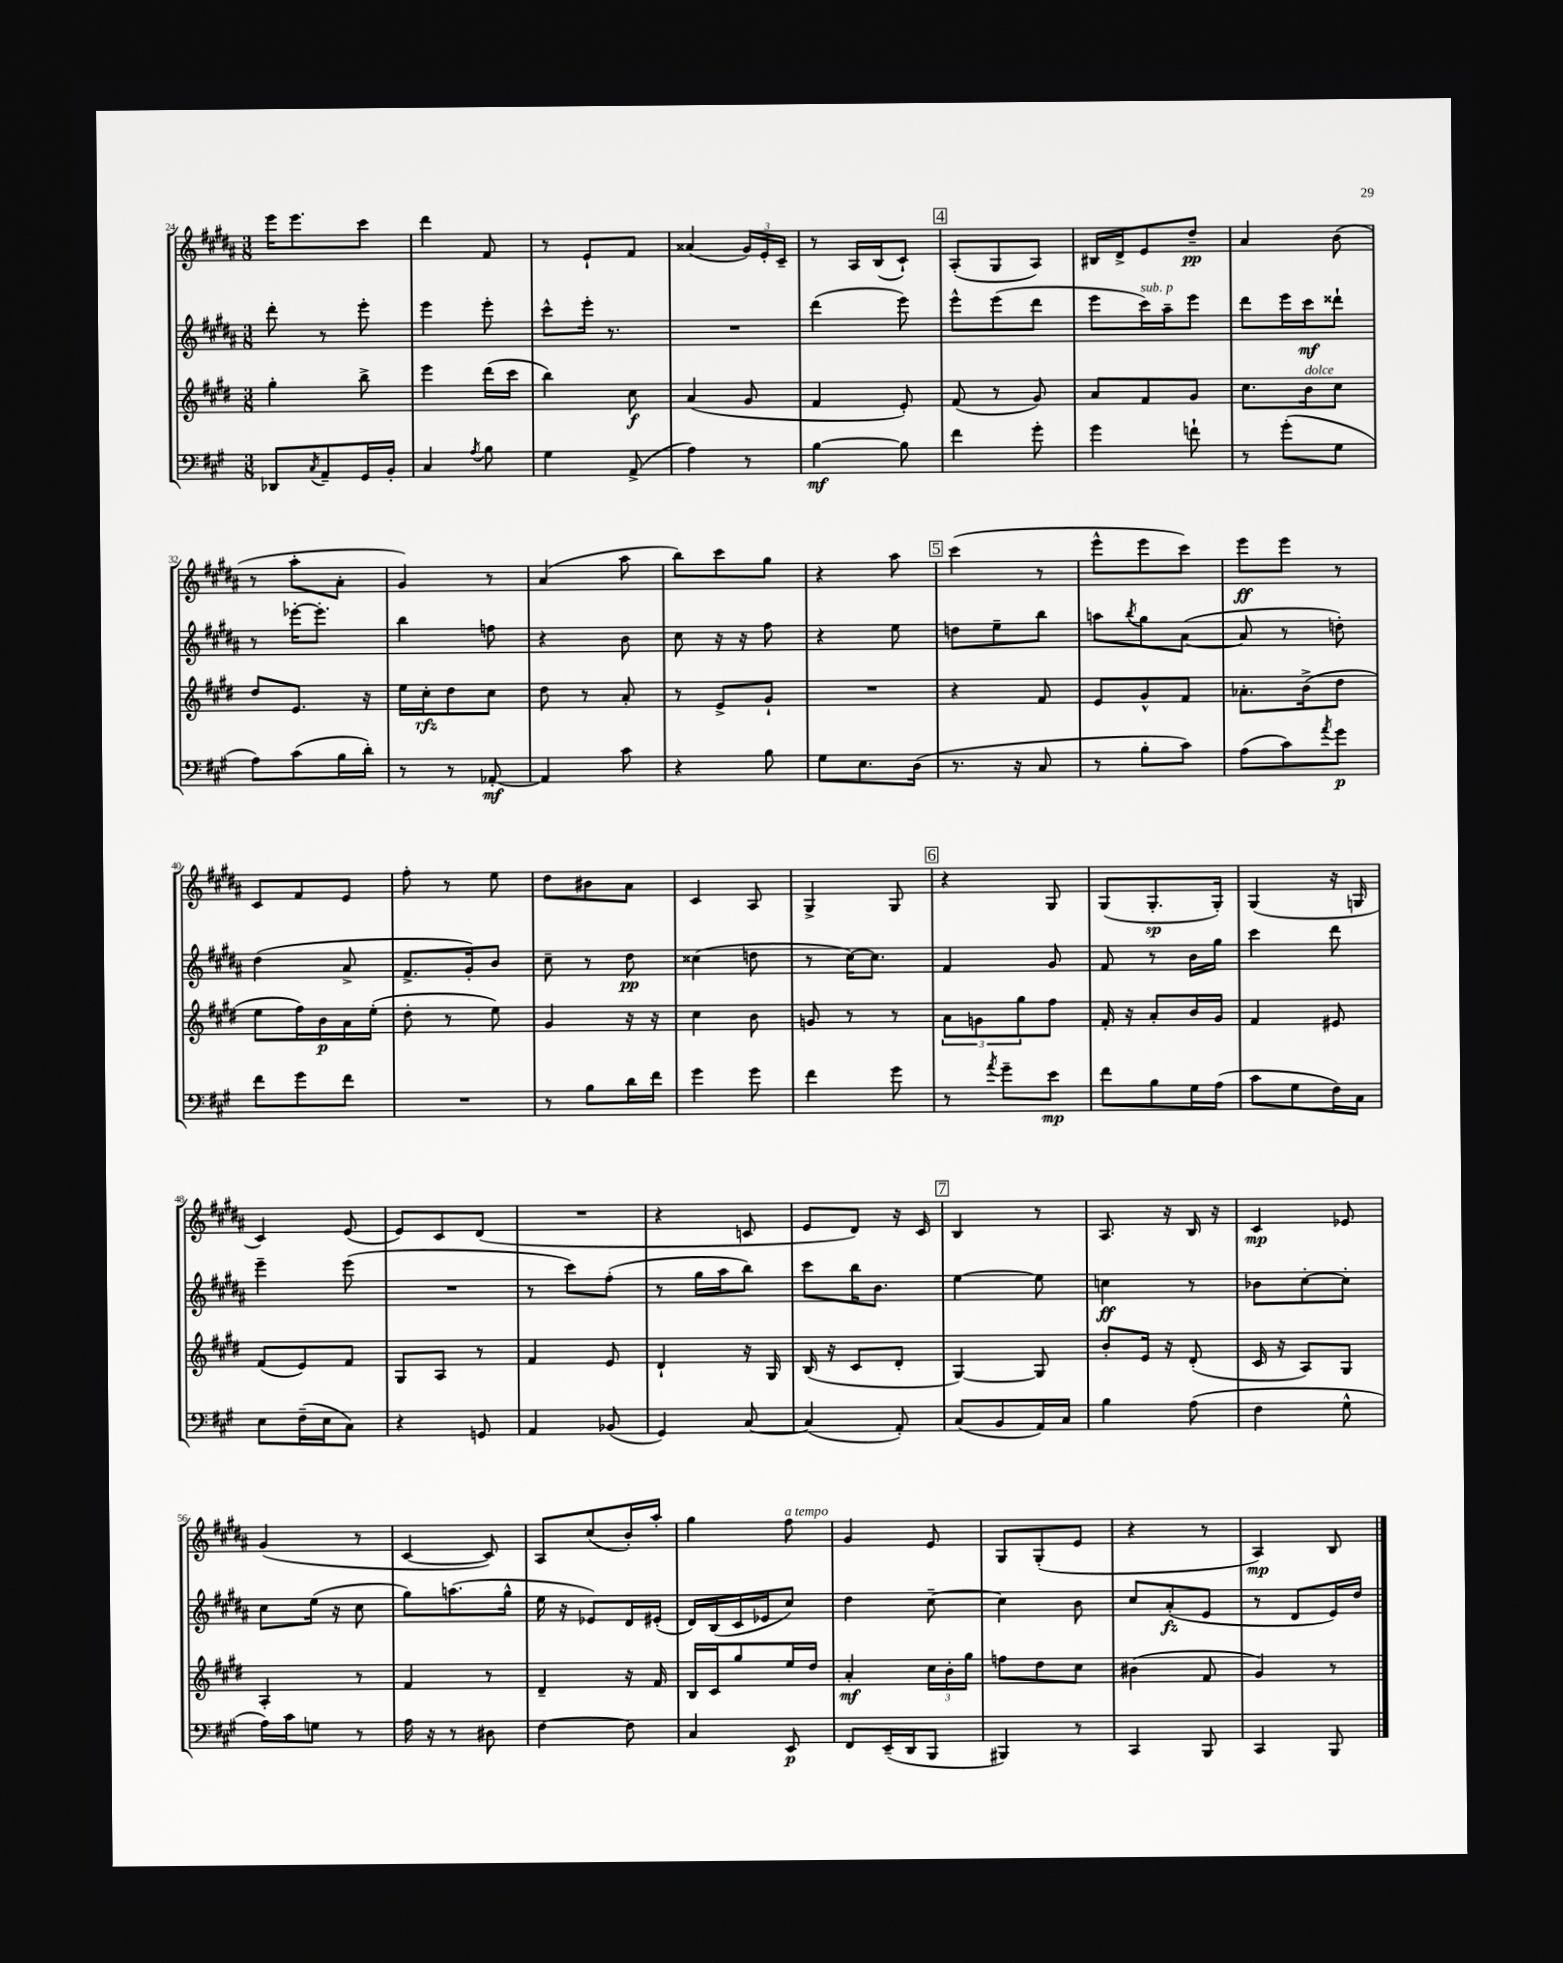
<<
\new StaffGroup <<
\new Staff = "s0" {
    \clef treble \key b \major \numericTimeSignature \time 3/8
    e'''16 e'''8. cis'''8 |
    dis'''4 fis'8 |
    r8 e'8-! fis'8 |
    aisis'4( \tuplet 3/2 { gis'16) e'16-. cis'16-- } |
    r8 ais16 b16( cis'8-!) |
    \mark \markup { \box "4" } ais8-.( gis8 ais8) |
    bis16 dis'16-> e'8 dis''8--\pp |
    ais'4 b'8( |
    r8 ais''8-. ais'8-. |
    gis'4) r8 |
    ais'4( ais''8 |
    b''8) cis'''8 gis''8 |
    r4 ais''8 |
    \mark \markup { \box "5" } cis'''4( r8 |
    e'''8-^ e'''8 cis'''8) |
    e'''8\ff e'''8 r8 |
    cis'8 fis'8 e'8 |
    fis''8-. r8 e''8 |
    dis''8 bis'8 ais'8 |
    cis'4 ais8 |
    gis4-> gis8 |
    \mark \markup { \box "6" } r4 gis8 |
    gis8( gis8.-.\sp gis16-.) |
    gis4( r16 g16 |
    cis'4) e'8( |
    e'8) cis'8 dis'8( |
    R4. |
    r4 c'8 |
    e'8 dis'8) r16 cis'16 |
    \mark \markup { \box "7" } b4 r8 |
    ais8. r16 b16 r16 |
    cis'4\mp ees'8 |
    gis'4( r8 |
    cis'4~ cis'8) |
    ais8 cis''8( b'16-.) ais''16-. |
    gis''4 fis''8^\markup { \italic "a tempo" } |
    gis'4 e'8 |
    gis8 gis8-.( e'8 |
    r4 r8 |
    ais4\mp) b8 \bar "|." |
}
\new Staff = "s1" {
    \clef treble \key b \major \numericTimeSignature \time 3/8
    dis'''8-. r8 e'''8-. |
    e'''4 e'''8-. |
    cis'''8-^ e'''16-. r8. |
    R4. |
    dis'''4( e'''8) |
    \mark \markup { \box "4" } e'''8-^ e'''8( dis'''8 |
    e'''8 cis'''16^\markup { \italic "sub. p" }) ais''16-- e'''8 |
    dis'''8 e'''16 cis'''16\mf disis'''8-! |
    r8 ees'''16~-. ees'''8.-. |
    b''4 f''8 |
    r4 b'8 |
    cis''8 r16 r16 fis''8 |
    r4 e''8 |
    \mark \markup { \box "5" } d''8 e''8-- b''8 |
    a''8 \acciaccatura { b''8 } gis''8 ais'8~( |
    ais'8 r8 d''8-.) |
    dis''4( ais'8-> |
    fis'8.-> gis'16-.) b'8 |
    cis''8-- r8 dis''8\pp |
    cisis''4( d''8 |
    r8 cis''16~) cis''8. |
    \mark \markup { \box "6" } fis'4 gis'8 |
    fis'8 r8 b'16 gis''16 |
    cis'''4 dis'''8 |
    e'''4-- e'''8( |
    R4. |
    r8 cis'''8) fis''8-.( |
    r8 gis''16 ais''16 b''8) |
    cis'''8 b''16 b'8. |
    \mark \markup { \box "7" } e''4~ e''8 |
    c''4\ff r8 |
    bes'8 cis''8~-. cis''8-. |
    cis''8 e''16( r16 cis''8 |
    gis''8) a''8.( gis''16-^ |
    e''16 r16 ees'8) dis'16 eis'16-.( |
    dis'16) b16( cis'16 ees'16 cis''8) |
    dis''4 cis''8~-- |
    cis''4 b'8 |
    cis''8 ais'8-.\fz( e'8 |
    r8 dis'8 e'16) dis''16 \bar "|." |
}
\new Staff = "s2" {
    \clef treble \key e \major \numericTimeSignature \time 3/8
    gis''4-. b''8-> |
    e'''4 dis'''16( cis'''16 |
    b''4) cis''8\f |
    a'4( gis'8 |
    fis'4 e'8-.) |
    \mark \markup { \box "4" } fis'8( r8 gis'8) |
    a'8 fis'8 gis'8 |
    cis''8. b'16^\markup { \italic "dolce" } cis''8 |
    dis''8 e'8. r16 |
    e''16 cis''16-.\rfz dis''8 cis''8 |
    dis''8 r8 a'8-. |
    r8 e'8-> gis'8-! |
    R4. |
    \mark \markup { \box "5" } r4 fis'8 |
    e'8 gis'8-^ fis'8 |
    aes'8.-. b'16->( dis''8 |
    e''8 fis''16) b'16\p a'16 e''16-.( |
    dis''8-. r8 e''8) |
    gis'4 r16 r16 |
    cis''4 b'8 |
    g'8 r8 r8 |
    \mark \markup { \box "6" } \tuplet 3/2 { a'8 g'8 gis''8 } fis''8 |
    fis'16-. r16 a'8-. b'16 gis'16 |
    fis'4 eis'8 |
    fis'8( e'8) fis'8 |
    gis8 a8 r8 |
    fis'4 e'8 |
    dis'4-! r16 gis16 |
    b16( r16 cis'8 dis'8-. |
    \mark \markup { \box "7" } gis4~) gis8 |
    b'8-. e'16 r16 dis'8-.( |
    cis'16 r16 a8) gis8 |
    a4-. r8 |
    fis'4 r8 |
    dis'4-- r16 fis'16 |
    b16 cis'16 gis''8 e''16 dis''16 |
    a'4-.\mf \tuplet 3/2 { cis''16 b'16-. gis''16 } |
    f''8 dis''8 cis''8 |
    bis'4( fis'8 |
    gis'4) r8 \bar "|." |
}
\new Staff = "s3" {
    \clef bass \key a \major \numericTimeSignature \time 3/8
    des,8 \acciaccatura { cis8 } a,8-- gis,16 b,16-. |
    cis4 \acciaccatura { a8 } b8 |
    gis4 a,8->( |
    a4) r8 |
    b4~\mf b8 |
    \mark \markup { \box "4" } fis'4 gis'8-. |
    gis'4 f'8-! |
    r8 gis'8-.( gis8 |
    a8) cis'8( b16 d'16-.) |
    r8 r8 aes,8~-.\mf |
    aes,4 cis'8 |
    r4 b8 |
    gis8 e8. d16( |
    \mark \markup { \box "5" } r8. r16 cis8 |
    r8 b8-. cis'8) |
    a8( cis'8) \acciaccatura { a'8 } gis'8\p |
    fis'8 gis'8 fis'8 |
    R4. |
    r8 b8 d'16 fis'16 |
    gis'4 gis'8 |
    fis'4 gis'8 |
    \mark \markup { \box "6" } r8 \acciaccatura { a'8 } gis'8-- e'8\mp |
    fis'8 b8 gis16 a16( |
    cis'8 gis8 fis16) cis16 |
    e8 fis16--( e16 cis8) |
    r4 g,8 |
    a,4 bes,8( |
    gis,4) cis8~ |
    cis4( a,8-.) |
    \mark \markup { \box "7" } cis8( b,8 a,16) cis16 |
    b4 a8( |
    fis4 gis8-^ |
    a16) cis'16 g8 r8 |
    a16 r16 r8 dis8 |
    fis4~ fis8 |
    cis4 e,8\p |
    fis,8 e,16--( d,16 b,,8 |
    bis,,4) r8 |
    cis,4 b,,8 |
    cis,4 b,,8 \bar "|." |
}
>>
>>
\layout { \context { \Score currentBarNumber = #24 } }
